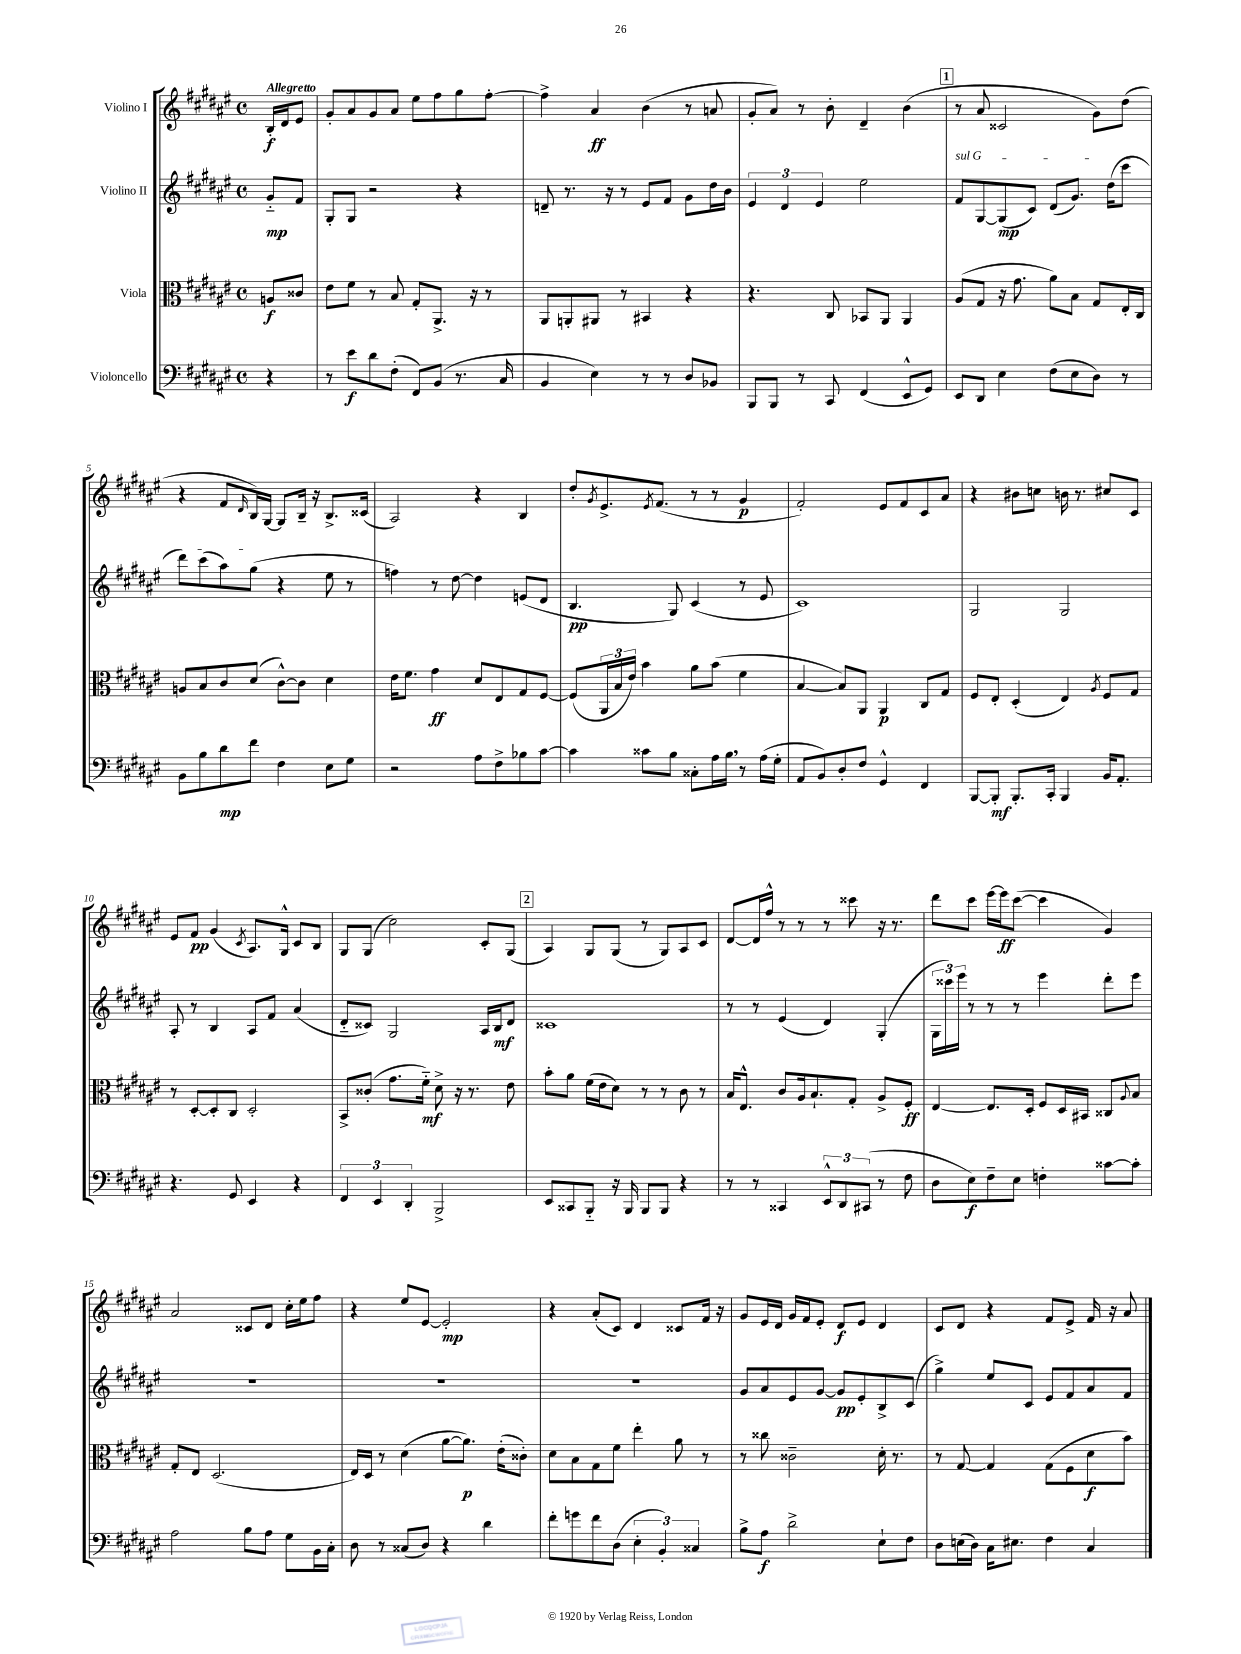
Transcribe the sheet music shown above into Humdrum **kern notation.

**kern	**dynam	**kern	**dynam	**kern	**dynam	**kern	**dynam
*part4	*part4	*part3	*part3	*part2	*part2	*part1	*part1
*staff4	*staff4	*staff3	*staff3	*staff2	*staff2	*staff1	*staff1
*I"Violoncello	*	*I"Viola	*	*I"Violino II	*	*I"Violino I	*
*clefF4	*	*clefC3	*	*clefG2	*	*clefG2	*
*k[f#c#g#d#a#e#]	*	*k[f#c#g#d#a#e#]	*	*k[f#c#g#d#a#e#]	*	*k[f#c#g#d#a#e#]	*
*M4/4	*	*M4/4	*	*M4/4	*	*M4/4	*
*met(c)	*	*met(c)	*	*met(c)	*	*met(c)	*
=	=	=	=	=	=	=	=
!	!	!	!	!	!	!LO:TX:a:B:t=Allegretto	!
4r	.	8An/L	f	8g#/L	mp	16B'/LL	f
.	.	.	.	.	.	16d#/J	.
.	.	8c##X/J	.	8f#/J	.	8e#/J	.
=1	=1	=1	=1	=1	=1	=1	=1
8r	.	8e#\L	.	8G#'/L	.	8g#'/L	.
8e#\L	f	8f#\J	.	8G#/J	.	8a#/	.
8d#\	.	8r	.	2r	.	8g#/	.
(8F#'\J	.	8B/	.	.	.	8a#/J	.
8FF#/L)	.	8G#'/L	.	.	.	8ee#\L	.
(8BB/J	.	8.AA#^/J	.	.	.	8ff#\	.
8.r	.	.	.	4r	.	8gg#\	.
.	.	16r	.	.	.	.	.
.	.	8r	.	.	.	[8ff#'\J	.
16C#/	.	.	.	.	.	.	.
=2	=2	=2	=2	=2	=2	=2	=2
4BB/	.	8AA#/L	.	8dn~/	.	4ff#^\]	.
.	.	8AAn'/	.	8.r	.	.	.
4E#\)	.	8AA#X/J	.	.	.	4a#/	ff
.	.	.	.	16r	.	.	.
.	.	8r	.	8r	.	.	.
8r	.	4BB#X/	.	8e#/L	.	(4b\	.
8r	.	.	.	8f#/J	.	.	.
8D#/L	.	4r	.	8g#\L	.	8r	.
8BB-X/J	.	.	.	16dd#\L	.	8an/	.
.	.	.	.	16b\JJ	.	.	.
=3	=3	=3	=3	=3	=3	=3	=3
8BBB/L	.	4.r	.	6e#/	.	8g#'/L	.
8BBB/J	.	.	.	.	.	8a#/J)	.
.	.	.	.	6d#/	.	.	.
8r	.	.	.	.	.	8r	.
.	.	.	.	6e#/	.	.	.
8CC#/	.	8C#/	.	.	.	8b'\	.
(4FF#/	.	8BB-X/L	.	2ee#\	.	4d#~/	.
.	.	8AA#/J	.	.	.	.	.
8EE#^^/L	.	4AA#/	.	.	.	(4b\	.
8GG#/J)	.	.	.	.	.	.	.
!!LO:REH:place=s1:t=1
=4	=4	=4	=4	=4	=4	=4	=4
!	!	!	!	!LO:TX:a:i:t=sul G	!	!	!
8EE#/L	.	(8A#/L	.	8f#/L	.	8r	.
8DD#/J	.	8G#/J	.	[8G#/	.	8a#/	.
4E#\	.	16r	.	(8G#/]	mp	2c##X/	.
.	.	8.g#\	.	.	.	.	.
.	.	.	.	8c#/J)	.	.	.
(8F#\L	.	8a#\L)	.	(8d#/L	.	.	.
8E#\	.	8B\J	.	8.g#/J)	.	.	.
8D#\J)	.	8G#/L	.	.	.	8g#\L)	.
.	.	.	.	(16dd#\KL	.	.	.
8r	.	16E#'/L	.	8ccc#\J	.	(8dd#\J	.
.	.	16C#/JJ	.	.	.	.	.
!!LO:LB:g=z
=5	=5	=5	=5	=5	=5	=5	=5
8BB\L	.	8An/L	.	8ddd#\L)	.	4r	.
8B\	.	8B/	.	(8ccc#\	.	.	.
8d#\	mp	8c#/	.	8aa#\)	.	8f#/L	.
.	.	.	.	.	.	16qqd#/	.
8f#\J	.	(8d#/J	.	(8gg#\J	.	16B/L)	.
.	.	.	.	.	.	[16G#/JJ	.
4F#\	.	[8c#^^\L)	.	4r	.	8G#/L]	.
.	.	8c#\J]	.	.	.	16B~/Jk	.
.	.	.	.	.	.	16r	.
8E#\L	.	4d#\	.	8ee#\	.	8.B^/L	.
8G#\J	.	.	.	8r	.	.	.
.	.	.	.	.	.	(16c##X/Jk	.
=6	=6	=6	=6	=6	=6	=6	=6
2r	.	16e#\KL	.	4ffn\)	.	2A#/)	.
.	.	8.f#\J	.	.	.	.	.
.	.	4g#\	ff	8r	.	.	.
.	.	.	.	[8dd#\	.	.	.
8A#\L	.	8d#/L	.	4dd#\]	.	4r	.
8F#^\	.	8E#/	.	.	.	.	.
8B-X\	.	8G#/	.	(8en/L	.	4B/	.
[8c#\J	.	[8F#/J	.	8d#/J	.	.	.
=7	=7	=7	=7	=7	=7	=7	=7
4c#\]	.	(8F#/L]	.	4.B/	pp	8dd#'/L	.
.	.	.	.	.	.	8qg#/	.
.	.	24AA#/L	.	.	.	8.e#^/	.
.	.	24B/	.	.	.	.	.
.	.	24e#/JJ)	.	.	.	.	.
8c##X\L	.	4b\	.	.	.	.	.
.	.	.	.	.	.	8qe#/	.
.	.	.	.	.	.	(8.f#/J	.
8B\J	.	.	.	8G#/)	.	.	.
8C##X'\L	.	8a#\L	.	(4c#/	.	8r	.
16A#\L	.	(8b\J	.	.	.	8r	.
16B,\JJ	.	.	.	.	.	.	.
8r	.	4f#\	.	8r	.	4g#/	p
(16A#\LL	.	.	.	8e#/	.	.	.
16G#'\JJ	.	.	.	.	.	.	.
=8	=8	=8	=8	=8	=8	=8	=8
8AA#/L	.	[4B/	.	1c#)	.	2f#'/)	.
8BB/)	.	.	.	.	.	.	.
8D#'/	.	8B/L])	.	.	.	.	.
8F#/J	.	8AA#/J	.	.	.	.	.
4GG#^^/	.	4AA#/	p	.	.	8e#/L	.
.	.	.	.	.	.	8f#/	.
4FF#/	.	8C#/L	.	.	.	8c#/	.
.	.	8G#/J	.	.	.	8a#/J	.
=9	=9	=9	=9	=9	=9	=9	=9
[8BBB/L	.	8F#/L	.	2G#/	.	4r	.
8BBB'/J]	mf	8E#'/J	.	.	.	.	.
8.BBB'/L	.	(4D#'/	.	.	.	8b#X\L	.
.	.	.	.	.	.	8ccn\J	.
16CC#'/Jk	.	.	.	.	.	.	.
4BBB/	.	4E#/)	.	2G#/	.	16bn\	.
.	.	.	.	.	.	8.r	.
.	.	8qA#/	.	.	.	.	.
16BB/KL	.	8F#/L	.	.	.	8cc#X/L	.
8.AA#'/J	.	.	.	.	.	.	.
.	.	8G#/J	.	.	.	8c#/J	.
!!LO:LB:g=z
=10	=10	=10	=10	=10	=10	=10	=10
4.r	.	8r	.	8A#'/	.	8e#/L	.
.	.	[8D#'/L	.	8r	.	8f#/J	pp
.	.	8D#'/]	.	4B/	.	(4g#/	.
8GG#/	.	8C#/J	.	.	.	.	.
.	.	.	.	.	.	8qc#/	.
4EE#/	.	2D#'/	.	8A#/L	.	8.A#/L)	.
.	.	.	.	8f#/J	.	.	.
.	.	.	.	.	.	16G#^^/Jk	.
4r	.	.	.	(4a#/	.	8c#/L	.
.	.	.	.	.	.	8B/J	.
=11	=11	=11	=11	=11	=11	=11	=11
6FF#/	.	8BB^/L	.	8d#/L	.	8G#/L	.
.	.	(8c##X'/J	.	8c##X/J)	.	(8G#/J	.
6EE#/	.	.	.	.	.	.	.
.	.	8.g#\L	.	2G#/	.	2cc#\)	.
6DD#'/	.	.	.	.	.	.	.
.	.	16f#\Jk)	mf	.	.	.	.
2BBB^/	.	8d#^\	.	.	.	.	.
.	.	16r	.	.	.	.	.
.	.	8.r	.	.	.	.	.
.	.	.	.	16A#/LL	.	8c#'/L	.
.	.	.	.	16B/J	mf	.	.
.	.	8e#\	.	8d#/J	.	(8G#/J	.
!!LO:REH:place=s1:t=2
=12	=12	=12	=12	=12	=12	=12	=12
8EE#/L	.	8b'\L	.	1c##X	.	4A#/)	.
8CC##X/	.	8a#\J	.	.	.	.	.
8BBB/J	.	(16f#\LL	.	.	.	8G#/L	.
.	.	16e#\J	.	.	.	.	.
16r	.	8d#\J)	.	.	.	(8G#/J	.
16BBB/	.	.	.	.	.	.	.
8BBB/L	.	8r	.	.	.	8r	.
8BBB/J	.	8r	.	.	.	8G#/L)	.
4r	.	8c#\	.	.	.	8A#/	.
.	.	8r	.	.	.	8c#/J	.
=13	=13	=13	=13	=13	=13	=13	=13
8r	.	16B/KL	.	8r	.	[8d#/L	.
.	.	8.E#^^/J	.	.	.	.	.
8r	.	.	.	8r	.	16d#/L]	.
.	.	.	.	.	.	16ff#^^/JJ	.
4CC##X/	.	8c#/L	.	(4e#/	.	8r	.
.	.	16A#/k	.	.	.	8r	.
.	.	8.B`/	.	.	.	.	.
12EE#^^/L	.	.	.	4d#/)	.	8r	.
12DD#/	.	.	.	.	.	.	.
.	.	8G#'/J	.	.	.	8ccc##X\	.
(12CC#X/J	.	.	.	.	.	.	.
8r	.	8A#^/L	.	(4G#'/	.	16r	.
.	.	.	.	.	.	8.r	.
8F#\	.	8F#'/J	ff	.	.	.	.
=14	=14	=14	=14	=14	=14	=14	=14
8D#\L	.	[4E#/	.	24G#\LL	.	8ddd#\L	.
.	.	.	.	24ccc##X\)	.	.	.
.	.	.	.	24eee#\JJ	.	.	.
8E#\)	f	.	.	8r	.	8ccc#\J	.
8F#~\	.	8.E#/L]	.	8r	.	[16eee#\LL	.
.	.	.	.	.	.	16eee#\J]	ff
8E#\J	.	.	.	8r	.	([8ccc#\J	.
.	.	16D#'/Jk	.	.	.	.	.
4Fn'\	.	8F#/L	.	4eee#\	.	4ccc#\]	.
.	.	16D#/L	.	.	.	.	.
.	.	16BB#X/JJ	.	.	.	.	.
[8c##X\L	.	8C##X/L	.	8ddd#'\L	.	4g#/)	.
.	.	8qqA#/	.	.	.	.	.
8c##'\J]	.	8B/J	.	8eee#\J	.	.	.
!!LO:LB:g=z
=15	=15	=15	=15	=15	=15	=15	=15
2A#\	.	8G#'/L	.	1r	.	2a#/	.
.	.	8E#/J	.	.	.	.	.
.	.	(2.D#/	.	.	.	.	.
8B\L	.	.	.	.	.	8c##X/L	.
8A#\J	.	.	.	.	.	8d#/J	.
8G#\L	.	.	.	.	.	16cc#'\LL	.
.	.	.	.	.	.	16ee#\J	.
16BB\L	.	.	.	.	.	8ff#\J	.
16C#'\JJ	.	.	.	.	.	.	.
=16	=16	=16	=16	=16	=16	=16	=16
8D#\	.	16E#/LL)	.	1r	.	4r	.
.	.	16D#/JJ	.	.	.	.	.
8r	.	8r	.	.	.	.	.
(8C##X/L	.	(4d#\	.	.	.	8ee#/L	.
8D#/J)	.	.	.	.	.	[8e#/J	.
4r	.	[8a#\L	.	.	.	2e#'/]	mp
.	.	8.a#\J])	p	.	.	.	.
4d#\	.	.	.	.	.	.	.
.	.	(16e#'\KL	.	.	.	.	.
.	.	8c##X'\J)	.	.	.	.	.
=17	=17	=17	=17	=17	=17	=17	=17
8f#'\L	.	8d#\L	.	1r	.	4r	.
8gn\	.	8B\	.	.	.	.	.
8f#\	.	8G#\	.	.	.	(8a#'/L	.
(8D#\J	.	8f#\J	.	.	.	8c#/J)	.
6E#'\	.	4ee#'\	.	.	.	4d#/	.
6BB'/)	.	.	.	.	.	.	.
.	.	8a#\	.	.	.	8c##X/L	.
6C##X/	.	.	.	.	.	.	.
.	.	8r	.	.	.	16f#/Jk	.
.	.	.	.	.	.	16r	.
=18	=18	=18	=18	=18	=18	=18	=18
8B^\L	.	8r	.	8g#/L	.	8g#/L	.
8A#\J	f	8cc##X\	.	8a#/	.	16e#/L	.
.	.	.	.	.	.	16d#/JJ	.
2d#^\	.	2c##X~\	.	8e#/	.	16g#/LL	.
.	.	.	.	.	.	16f#/J	.
.	.	.	.	[8g#/J	.	8e#'/J	.
.	.	.	.	8g#/L]	pp	8d#/L	f
.	.	.	.	8e#'/	.	8e#/J	.
8E#`\L	.	16d#'\	.	8B^/	.	4d#/	.
.	.	8.r	.	.	.	.	.
8F#\J	.	.	.	(8c#/J	.	.	.
=19	=19	=19	=19	=19	=19	=19	=19
8D#\L	.	8r	.	4gg#^\)	.	8c#/L	.
(16En\L	.	[8G#/	.	.	.	8d#/J	.
16D#\JJ)	.	.	.	.	.	.	.
16C#\KL	.	4G#/]	.	8ee#/L	.	4r	.
8.E#X\J	.	.	.	.	.	.	.
.	.	.	.	8c#/J	.	.	.
4F#\	.	(8G#\L	.	8e#/L	.	8f#/L	.
.	.	8F#\	.	8f#/	.	8e#^/J	.
4C#/	.	8d#\	f	8a#/	.	16f#/	.
.	.	.	.	.	.	16r	.
.	.	8b\J)	.	8f#/J	.	8a#/	.
==	==	==	==	==	==	==	==
*-	*-	*-	*-	*-	*-	*-	*-
